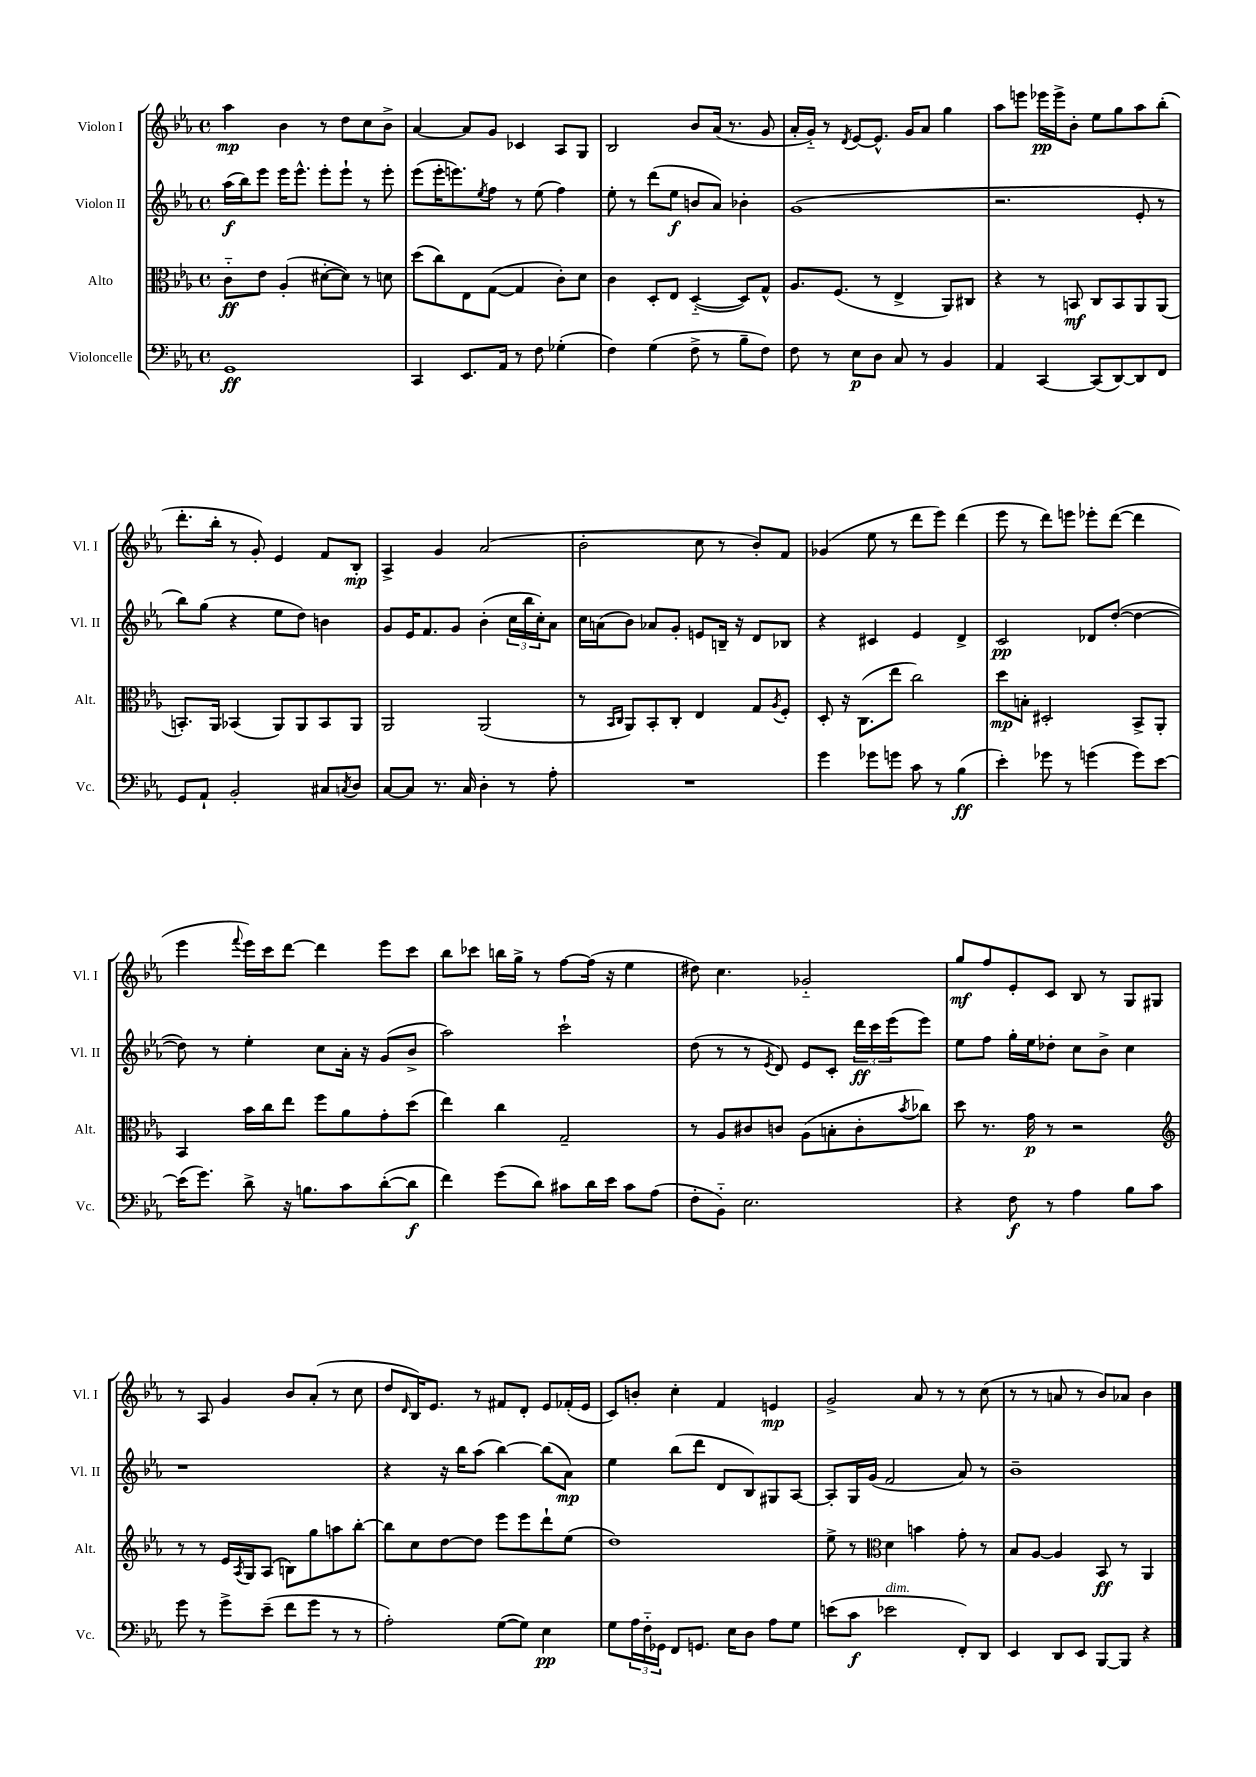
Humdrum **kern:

**kern	**kern	**kern	**kern
*staff4	*staff3	*staff2	*staff1
*clefF4	*clefC3	*clefG2	*clefG2
*k[b-e-a-]	*k[b-e-a-]	*k[b-e-a-]	*k[b-e-a-]
*M4/4	*M4/4	*M4/4	*M4/4
*met(c)	*met(c)	*met(c)	*met(c)
1GG	8c'~\L	(16aa-\LL	4aa-\
.	.	16bb-\J)	.
.	8e-\J	8eee-\J	.
.	(4A-'/	16eee-\LK	4b-\
.	.	8.eee-^^\J	.
.	[8d#'\L	8eee-'\L	8r
.	8d#\]J)	8eee-`\J	8dd\L
.	8r	8r	8cc\
.	8d\	8eee-'\	8b-^\J
=	=	=	=
4CC/	(8dd\L	(8eee-\L	[4a-/
.	8cc\)	16eee-'\K	.
.	.	8.eee\)	.
8.EE-/L	8E-\	.	8a-/]L
.	.	8qee-/	.
.	([8G\J	8ff\J	8g/J
16AA-/Jk	.	.	.
8r	4G/]	8r	4c-/
8F\	.	(8ee-\	.
(4G-'\	8c'\L)	4ff\)	8A-/L
.	8d\J	.	8G/J
=	=	=	=
4F\)	4c\	8ee-'\	2B-/
.	.	8r	.
(4G\	8D'/L	(8ddd\L	.
.	8E-/J	8ee-\J	.
8F^\	([4D'~/	8b/L	8b-/L
8r	.	8a-/J)	(16a-/Jk
.	.	.	8.r
8B-~\L	8D/]L)	4b-'\	.
8F\J)	8G^^/J	.	8g/
=	=	=	=
8F\	8.A-/L	(1g	16a-'/LL
.	.	.	16g'~/JJ)
8r	.	.	8r
.	(8.F/J	.	.
.	.	.	8qd/
8E-\L	.	.	[8e-/L
8D\J	8r	.	8.e-^^/]J
8C/	4E-^/	.	.
.	.	.	16g/LK
8r	.	.	8a-/J
4BB-/	8AA-/L)	.	4gg\
.	8C#/J	.	.
=	=	=	=
4AA-/	4r	2.r	8aa-\L
.	.	.	8eee\J
[4CC/	8r	.	16eee-\LL
.	.	.	16eee-^\J
.	8BB/	.	8b-'\J
(8CC/]L	8C/L	.	8ee-\L
[8DD/)	8BB/	.	8gg\
8DD/]	8AA-/	8e-'/	8aa-\
8FF/J	(8AA-/J	8r	(8bb-'\J
=	=	=	=
8GG/L	8.BB'/L)	8bb-\L)	8.ddd'\L
8AA-`/J	.	(8gg\J	.
.	16AA-/Jk	.	16bb-'\Jk
2BB-'/	(4BB-/	4r	8r
.	.	.	8g'/)
.	8AA-/L)	8ee-\L	4e-/
.	8AA-/	8dd\J)	.
8C#/L	8BB-/	4b\	8f/L
8qC/	.	.	.
8D/J	8AA-/J	.	8B-'/J
=	=	=	=
[8C/L	2AA-/	8g/L	4A-^/
8C/]J	.	16e-/K	.
.	.	8.f/	.
8.r	.	.	4g/
.	.	8g/J	.
16C/	.	.	.
4D'\	(2AA-/	(4b-'\	(2a-/
8r	.	24cc\LL	.
.	.	24bb-\	.
.	.	24cc'\J)	.
8A-'\	.	8a-\J	.
=	=	=	=
1r	8r	16cc\LL	2b-'\
.	.	(16a\J	.
.	16qqBB-/LL	.	.
.	16qqC/JJ	.	.
.	8AA-/L)	8b-\J)	.
.	8BB-'/	8a-/L	.
.	8C'/J	8g'/J	.
.	4E-/	8e/L	8cc\
.	.	16B~/Jk	8r
.	.	16r	.
.	8G/L	8d/L	8b-'/L)
.	8qA-/	.	.
.	8F'/J	8B-/J	8f/J
=	=	=	=
4g\	8D'/	4r	(4g-/
.	16r	.	.
.	(8.C\L	.	.
8g-\L	.	4c#/	8ee-\
8g\J	8ee-\J	.	8r
8c\	2cc\)	4e-/	8ddd\L
8r	.	.	8eee-\J)
(4B-\	.	4d^/	(4ddd\
=	=	=	=
4e-'\)	8dd\L	2c/	8eee-\
.	8B'\J	.	8r
8g-\	2D#'/	.	8ddd\L)
8r	.	.	8eee\J
(4g\	.	8d-/L	8eee-'\L
.	.	([8dd'/J	([8ddd\J
8g\L)	8BB-^/L	4dd\_	4ddd\]
[8e-\J	8AA-'/J	.	.
=	=	=	=
(16e-\]LK	4BB-/	8dd\])	4eee-\
8.g\J)	.	.	.
.	.	8r	.
.	.	.	8qqfff/
8d^\	16b-\LL	4ee-'\	16eee-\LL)
.	16cc\J	.	16ccc\J
16r	8ee-\J	.	[8ddd\J
8.B\L	.	.	.
.	8ff\L	8cc\L	4ddd\]
8c\	8a-\	16a-'\Jk	.
.	.	16r	.
([8d'\	8g'\	(8g/L	8eee-\L
8d\]J	(8dd\J	8b-^/J	8ccc\J
=	=	=	=
4f\)	4ee-\)	2aa-\)	8bb-\L
.	.	.	8ccc-\J
(8g\L	4cc\	.	16bb\LL
.	.	.	16gg^\JJ
8d\J)	.	.	8r
8c#\L	2G~/	2ccc`\	[8ff\L
16d\L	.	.	(16ff\]Jk
16e-\JJ	.	.	16r
8c#\L	.	.	4ee-\
(8A-\J	.	.	.
=	=	=	=
8F'\L	8r	(8dd\	8dd#\)
8BB-'~\J)	8A-/L	8r	4.cc\
2.E-\	8c#/	8r	.
.	.	8qe-/	.
.	8c/J	8d/)	.
.	(8A-\L	8e-/L	2g-'~/
.	8B'\	8c'/J	.
.	8c'\	24ddd\LL	.
.	.	24ccc\	.
.	.	(24eee-\J	.
.	8qb-/	.	.
.	8cc-\J)	8eee-\J)	.
=	=	=	=
4r	8dd\	8ee-\L	8gg/L
.	8.r	8ff\J	8ff/
8F\	.	16gg'\LL	8e-'/
.	16g\	16ee-\J	.
8r	8r	8dd-'\J	8c/J
4A-\	2r	8cc\L	8B-/
.	.	8b-^\J	8r
8B-\L	.	4cc\	8G/L
8c\J	.	.	8G#/J
=	=	=	=
*	*clefG2	*	*
8g\	8r	1r	8r
8r	8r	.	8A-/
8g^\L	16e-/LL	.	4g/
.	8qA-/	.	.
.	16G/J	.	.
(8e-~\J	(8A-/J	.	.
8f\L	8B\L)	.	8b-/L
8g\J	8gg\	.	(8a-'/J
8r	8aa\	.	8r
8r	[8bb-'\J	.	8cc\
=	=	=	=
2A-'\)	8bb-\]L	4r	8dd/L
.	.	.	16qqd/
.	8cc\	.	16B-/K)
.	.	.	8.e-/J
.	[8dd\	16r	.
.	.	16bb-\LK	.
.	8dd\]J	(8aa-\J	8r
([8G\L	8eee-\L	[4bb-\)	8f#/L
8G\]J)	8eee-\	.	8d'/J
4E-\	8ddd`\	(8bb-\]L	8e-/L
.	(8ee-\J	8a-\J)	(16f-'/L
.	.	.	16e-/JJ
=	=	=	=
8G\L	1dd)	4ee-\	8c/L)
24A-\L	.	.	8b'/J
24F'~\	.	.	.
24GG-\JJ	.	.	.
8FF/L	.	(8bb-\L	4cc'\
8.GG/J	.	8ddd\J	.
.	.	8d/L	4f/
16E-\LK	.	.	.
8D\J	.	8B-/)	.
8A-\L	.	8G#/	4e/
8G\J	.	[8A-/J	.
=	=	=	=
(8e\L	8ee-^\	8A-'/]L	2g^/
8c\J	8r	16G/L	.
.	.	(16g/JJ	.
*	*clefC3	*	*
2e-\	4d\	2f/	.
.	4b\	.	8a-/
.	.	.	8r
8FF'/L)	8g'\	8a-/)	8r
8DD/J	8r	8r	(8cc\
=	=	=	=
4EE-/	8B-/L	1b-~	8r
.	[8A-/J	.	8r
8DD/L	4A-/]	.	8a/
8EE-/J	.	.	8r
[8BBB-/L	8BB-/	.	8b-/L)
8BBB-/]J	8r	.	8a-/J
4r	4AA-/	.	4b-\
==	==	==	==
*-	*-	*-	*-
